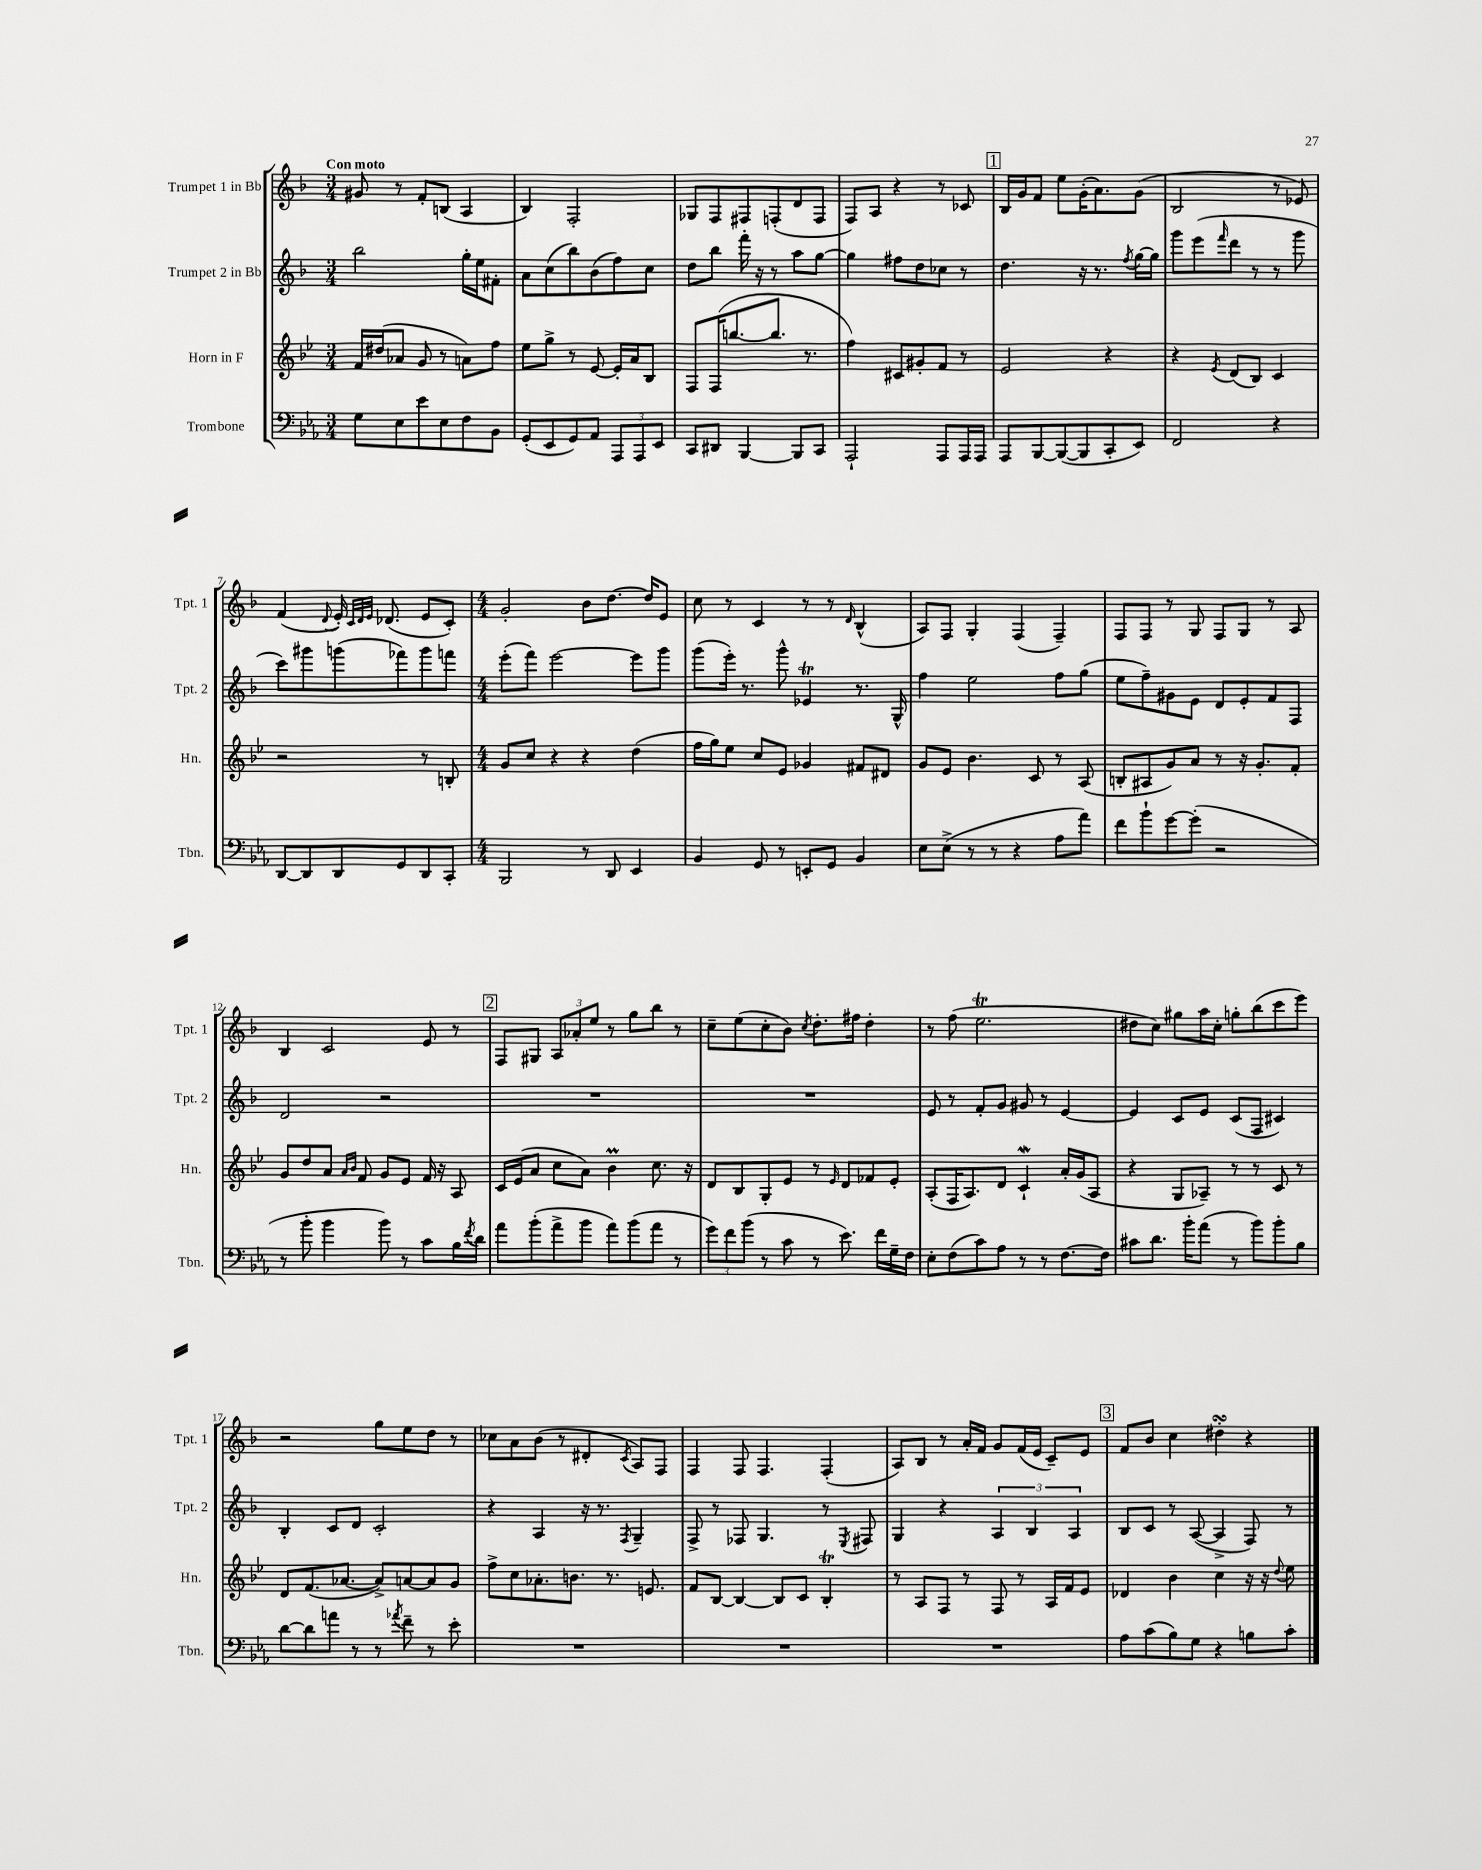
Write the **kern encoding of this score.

**kern	**kern	**kern	**kern
*part4	*part3	*part2	*part1
*staff4	*staff3	*staff2	*staff1
*I"Trombone	*I"Horn in F	*I"Trumpet 2 in Bb	*I"Trumpet 1 in Bb
*I'Tbn.	*I'Hn.	*I'Tpt. 2	*I'Tpt. 1
*clefF4	*clefG2	*clefG2	*clefG2
*k[b-e-a-]	*k[b-e-]	*k[b-]	*k[b-]
*M3/4	*M3/4	*M3/4	*M3/4
=1	=1	=1	=1
!	!	!	!LO:TX:a:B:t=Con moto
8G\L	16f/LL	2bb-\	8g#X/
.	(16dd#X/J	.	.
8E-\	8a-X/J	.	8r
8e-\	8g/	.	8f'/L
8E-\	8r	.	(8Bn/J
8F\	8an\L)	16gg'\LL	4A/
.	.	16ee\J	.
8BB-\J	8ff\J	8f#X'\J	.
=2	=2	=2	=2
(8GG'/L	8ee-\L	8a\L	4B-/)
8EE-/	8gg^\J	(8cc\	.
8GG/)	8r	8bb-\)	2F'/
8AA-/J	[8e-/	(8b-\	.
12AAA-/L	16e-'/LL]	8ff\)	.
.	16a/J	.	.
12AAA-/	.	.	.
.	8B-/J	8cc\J	.
12EE-/J	.	.	.
=3	=3	=3	=3
8CC/L	8F/L	8dd\L	8G-X/L
8DD#X/J	(16F/K	8bb-\J	8F/
.	[8.bbn/	.	.
[4BBB-/	.	16fff'\	8F#X/
.	.	16r	.
.	8.bb/J]	8r	(8Fn'/
8BBB-/L]	.	8aa\L	8d/
.	8.r	.	.
8CC/J	.	[8gg\J	8F/J
=4	=4	=4	=4
2AAA-`/	4ff\)	4gg\]	8F/L)
.	.	.	8A/J
.	8c#X/L	8ff#X\L	4r
.	8g#X'/	8dd\	.
8AAA-/L	8f/J	8cc-X\J	8r
16AAA-/L	8r	8r	8c-X/
16AAA-/JJ	.	.	.
!!LO:REH:place=s1:t=1
=5	=5	=5	=5
8AAA-/L	2e-/	4.dd\	16B-/LL
.	.	.	16g/J
[8BBB-/	.	.	8f/J
(8BBB-/_	.	.	8ee\L
8BBB-/]	.	16r	(16g'\K
.	.	8.r	8.a\)
8CC'/	4r	.	.
.	.	8qff/	.
8EE-/J)	.	[16gg\LL	(8g\J
.	.	16gg\JJ]	.
=6	=6	=6	=6
2FF/	4r	8ggg\L	2B-/
.	.	(8eee\	.
.	8qe-/	16qqfff/	.
.	(8d/L	8ddd\J	.
.	8B-/J)	8r	.
4r	4c/	8r	8r
.	.	8ggg\	8e-X/)
!!LO:LB:g=z
=7	=7	=7	=7
[8DD/L	2r	8ccc\L)	(4f/
8DD/]	.	8ggg#X\	.
.	.	.	8qqd/
8DD/	.	(8gggn\	16e'/)
.	.	.	32qqc/LLL
.	.	.	32qqd/
.	.	.	32qqe/JJJ
.	.	.	(8.d-X/
8GG/	.	8fff-X\)	.
8DD/	8r	8ggg\	8e/L
8CC'/J	8Bn'/	8fffn\J	8c'/J)
=8	=8	=8	=8
*M4/4	*M4/4	*M4/4	*M4/4
2BBB-/	8g/L	(8eee'\L	2g'/
.	8cc/J	8fff\J)	.
.	4r	[2eee\	.
8r	4r	.	8b-\L
8DD/	.	.	[8.dd\J
4EE-/	(4dd\	8eee\L]	.
.	.	.	16dd/KL]
.	.	8ggg\J	8e/J
=9	=9	=9	=9
4BB-/	16ff\LL	(8ggg\L	8cc\
.	16gg\J)	.	.
.	8ee-\J	16eee'\Jk)	8r
.	.	8.r	.
8GG/	8cc/L	.	4c/
8r	8e-/J	8ggg^^\	.
8EEn'/L	4g-X/	4e-XT/	8r
8GG/J	.	.	8r
.	.	.	16qqd/
4BB-/	8f#X/L	8.r	(4B-^^/
.	8d#X/J	.	.
.	.	16G^^/	.
=10	=10	=10	=10
8E-\L	8g/L	4ff\	8A/L)
(8E-^\J	8e-/J	.	8F/J
8r	4.b-\	2ee\	4G'/
8r	.	.	.
4r	.	.	(4F/
.	8c/	.	.
8A-\L	8r	8ff\L	4F~/)
8a-\J)	(8A/	(8gg\J	.
=11	=11	=11	=11
8f\L	8Bn'/L	8ee\L	8F/L
8b-`\	8A#X/	8ff~\)	8F/J
[8g\	8g/)	8g#X\	8r
(8g'\J]	8a/J	8e\J	8G/
2r	8r	8d/L	8F/L
.	16r	8e'/	8G/J
.	8.g'/L	.	.
.	.	8f/	8r
.	8f'/J	8F/J	8A/
!!LO:LB:g=z
=12	=12	=12	=12
8r	8g/L	2d/	4B-/
8b-'\	8dd/	.	.
4b-\	8a/J	.	2c/
.	16qqa/LL	.	.
.	16qqb-/JJ	.	.
.	8f/	.	.
8b-\)	8g/L	2r	.
8r	8e-/J	.	.
8c\L	16f/	.	8e/
.	16r	.	.
16B-\L	8A/	.	8r
8qf/	.	.	.
16d\JJ	.	.	.
!!LO:REH:place=s1:t=2
=13	=13	=13	=13
8a-\L	16c/LL	1r	8F/L
.	(16e-/J	.	.
(8b-'\	8a/J	.	8G#X/J
8a-^\	8cc\L	.	12A/L
.	.	.	12a-X'/
8b-\J	8a\J)	.	.
.	.	.	12ee/J
8a-\L)	4b-M\	.	8r
(8b-\	.	.	8gg\L
8a-\J	8.cc\	.	8bb-\J
8r	.	.	8r
.	16r	.	.
=14	=14	=14	=14
12g\L)	8d/L	1r	8cc~\L
12f\	.	.	.
.	8B-/	.	(8ee\
(12b-\J	.	.	.
8r	8G'/	.	8cc'\
8c\	8e-/J	.	8b-\J)
.	.	.	8qcc/
8r	8r	.	8.dd'\L
.	16qqe-/	.	.
8.e-\)	8d/L	.	.
.	.	.	16ff#X\Jk
.	8f-X/	.	4dd'\
16f\LL	.	.	.
16G~\	8e-'/J	.	.
16F\JJ	.	.	.
=15	=15	=15	=15
8E-'\L	(8A'/L	8e/	8r
(8F\	16F/K	8r	(8ff\
.	8.A/)	.	.
8c\)	.	8f'/L	2.eet\
8A-\J	8d/J	8g/J	.
8r	4cW`/	8g#X/	.
8r	.	8r	.
[8.F\L	16a'/LL	[4e/	.
.	(16g/J	.	.
.	8A/J	.	.
16F\Jk]	.	.	.
=16	=16	=16	=16
8c#X\L	4r	4e/]	8dd#X\L
8.d\J	.	.	8cc\J)
.	8G/L	8c/L	8gg#X\L
16b-'\KL	.	.	.
(8a-\J	8A-X~/J)	8e/J	16aa\L
.	.	.	16cc'\JJ
8r	8r	(8c/L	8ggn'\L
8b-\L)	8r	8F/J	(8bb-\
8b-'\	8c/	4c#X/)	8ccc\
8B-\J	8r	.	8eee\J)
!!LO:LB:g=z
=17	=17	=17	=17
[8d\L	8d/L	4B-'/	2r
8d\]	(8.f/	.	.
8an\J	.	8c/L	.
.	[8.a-X/J	.	.
8r	.	8d/J	.
8r	8a-^/L])	2c'/	8gg\L
8qa-X/	.	.	.
8f~\	[8an/	.	8ee\
8r	8a/]	.	8dd\J
8e-'\	8g/J	.	8r
=18	=18	=18	=18
1r	8ff^\L	4r	8cc-X\L
.	8cc\	.	8a\
.	8.a-X'\	4A/	(8b-\J
.	.	.	8r
.	8.bn\J	.	.
.	.	16r	4d#X'/
.	.	8.r	.
.	8.r	.	.
.	.	8qF/	8qc/
.	.	4G~/	8A/L)
.	8.en/	.	.
.	.	.	8F/J
=19	=19	=19	=19
1r	8f/L	8F^/	4F/
.	[8B-/J	8r	.
.	4B-/_	8F-X/	8F/
.	.	4.G/	4.F/
.	8B-/L]	.	.
.	8c/J	.	.
.	4B-T'/	8r	(4F'/
.	.	8qE/	.
.	.	8F#X/	.
=20	=20	=20	=20
1r	8r	4G/	8A/L)
.	8A/L	.	8B-/J
.	8F/J	4r	8r
.	8r	.	16a'/LL
.	.	.	16f/JJ
.	8F/	6A/	8g/L
.	8r	.	(16f/L
.	.	6B-/	.
.	.	.	16e/JJ
.	16A/LL	.	8c~/L)
.	16f/J	.	.
.	.	6A/	.
.	8e-/J	.	8e/J
!!LO:REH:place=s1:t=3
=21	=21	=21	=21
8A-\L	4d-X/	8B-/L	8f/L
(8c\	.	8c/J	8b-/J
8B-\)	4b-\	8r	4cc\
8G\J	.	([8A/	.
4r	4cc\	4A^/]	4dd#XsSsS'\
8Bn\L	16r	8F/)	4r
.	16r	.	.
.	8qqdd/	.	.
8c'\J	8ee-\	8r	.
==	==	==	==
*-	*-	*-	*-
